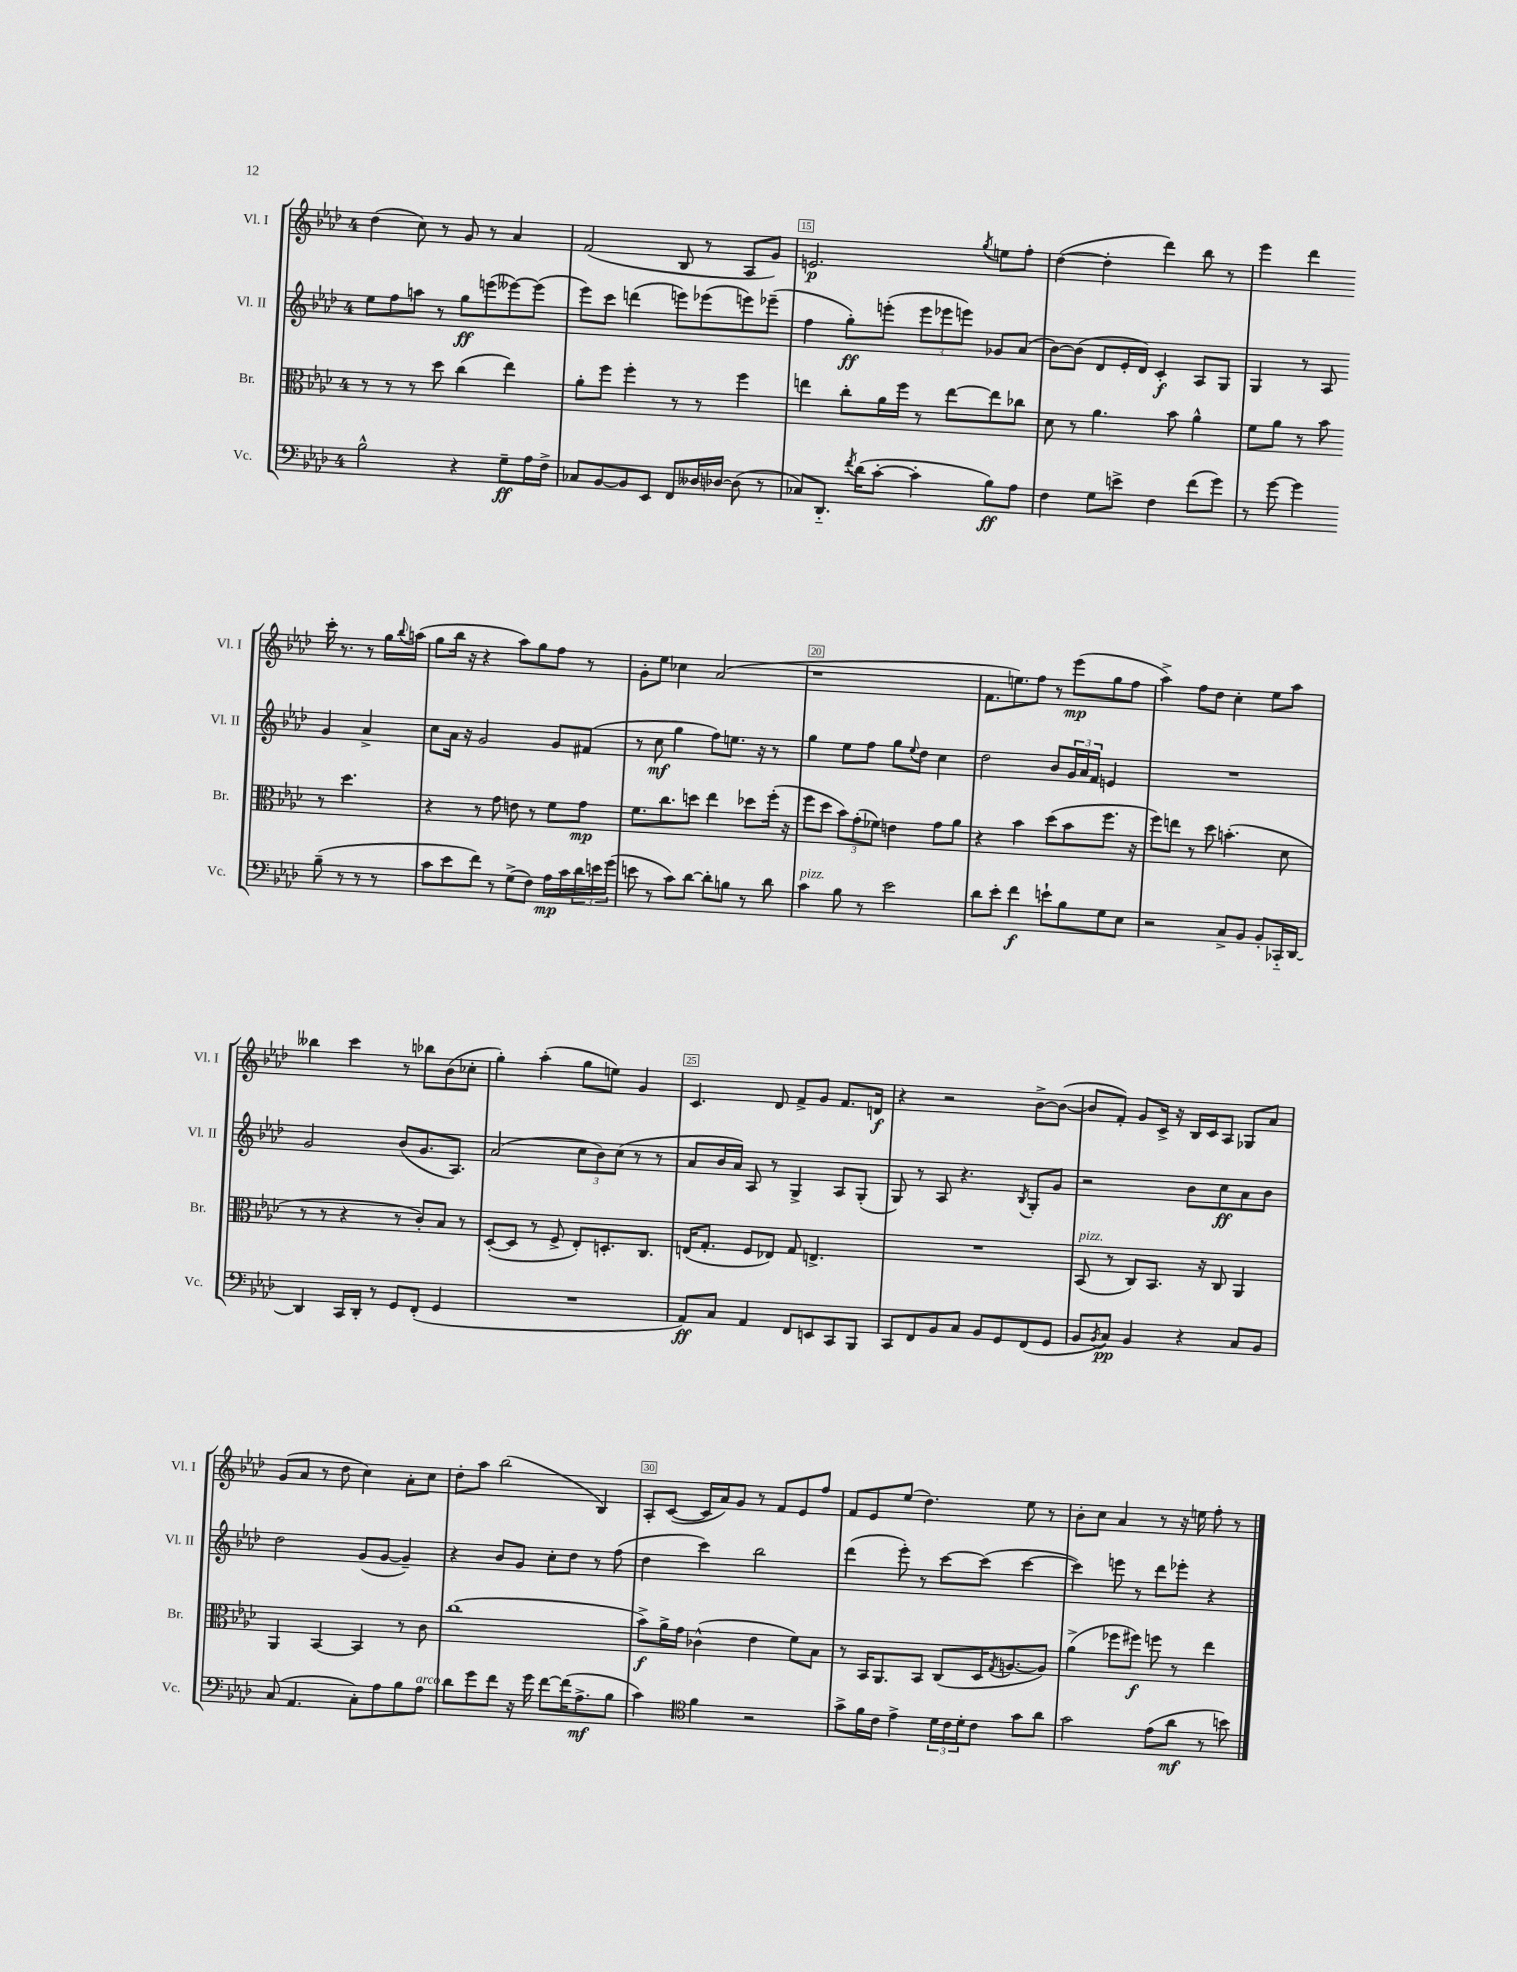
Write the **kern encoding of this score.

**kern	**kern	**kern	**kern
*staff4	*staff3	*staff2	*staff1
*clefF4	*clefC3	*clefG2	*clefG2
*k[b-e-a-d-]	*k[b-e-a-d-]	*k[b-e-a-d-]	*k[b-e-a-d-]
*M4/4	*M4/4	*M4/4	*M4/4
2B-^^	8r	8ee-	(4dd-
.	8r	8ff	.
.	8r	8aa	8cc)
.	8dd-	8r	8r
4r	(4cc	8gg	8g
.	.	(8eee	8r
8G~	4ee-)	[8eee--)	4a-
16A-	.	(8eee--]	.
16F^	.	.	.
=	=	=	=
8C-	8a-'	8eee-)	(2f
[8BB-	8ff	8ccc	.
8BB-]	4ff'	(4ddd	.
8EE-	.	.	.
8FF	8r	8eee)	8B-
16D--	8r	(8eee-	8r
[16D-	.	.	.
(8D-]	4ff	8eee)	8A-
8r	.	(8eee-~	8g)
=	=	=	=
8C-)	4ee	4ff	2.e
8.DD-'~	.	.	.
.	8cc'	8gg')	.
8qf	.	.	.
(16d-	.	.	.
[8c'	16a-	(8eee'	.
.	16ff	.	.
4c']	8r	12eee	.
.	.	12eee-	.
.	[8ee	.	.
.	.	12eee)	.
.	.	.	8qgg
8B-)	8ee]	8g-	8ee
8A-	8cc-	(8a-	8ff'
=	=	=	=
4F	8d-	[8b-)	([4dd-
.	8r	(8b-]	.
8G	4.a-	8d-	4dd-']
8e^	.	16e-'	.
.	.	16d-)	.
4F	.	4c'	4ddd-)
.	8b-	.	.
(8f	4a-^^	8A-	8bb-
8g)	.	8G	8r
=	=	=	=
8r	8f	4G	4eee-
[8g	8a-	.	.
4g]	8r	8r	4ddd-
.	8b-	8A-	.
(8B-~	8r	4g	16ccc'
.	.	.	8.r
8r	4.dd-	.	.
8r	.	4a-^	8r
8r	.	.	16gg
.	.	.	8qqbb-
.	.	.	(16aa
=	=	=	=
8c	4r	8cc	8gg
8e-	.	16a-	16bb-
.	.	16r	16r
8f)	8r	2g	4r
8r	8g	.	.
(8G^	8e	.	8aa-)
8F)	8r	.	8gg
16A-	8f	8g	8ff
16c	.	.	.
24d-	8g	(8f#	8r
24e	.	.	.
(24g	.	.	.
=	=	=	=
8e	8.f	8r	8g'
8r	.	8cc	8ee-
.	8.cc	.	.
8c)	.	4gg	4cc-
[8d-	8dd	.	.
8d-']	4ee-	8ff)	(2a-
8B	.	8.ee	.
8r	8dd-	.	.
.	.	16r	.
8d-	(16ff'	8r	.
.	16r	.	.
=	=	=	=
4c	8ff	4gg	1r
.	8dd-	.	.
8B-	12b-)	8ee-	.
.	(12g'	.	.
8r	.	8ff	.
.	12f-)	.	.
2e-	4e	8gg	.
.	.	8qqee-	.
.	.	8dd-	.
.	8g	4cc	.
.	8a-	.	.
=	=	=	=
8d-	4r	2dd-	8.f
8e-'	.	.	.
.	.	.	8.ee)
4f	4b-	.	.
.	.	.	8ff
8e`	(8dd-	8b-	8r
8B-	8b-	24g	(8eee-
.	.	24a-	.
.	.	24f	.
8G	8.ff	4e	8gg
8E-	.	.	8ff
.	16r	.	.
=	=	=	=
2r	8ff)	1r	4aa-^)
.	8ee	.	.
.	8r	.	8ff
.	8dd-	.	8dd-
8C^	(4.b'	.	4cc'
8BB-	.	.	.
8BB-'	.	.	8ee-
16CC-'~	8d-	.	8aa-
[16DD-	.	.	.
=	=	=	=
4DD-]	8r	2g	4bb--
.	8r	.	.
16CC	4r	.	4ccc
16DD-'	.	.	.
8r	.	.	.
8GG	8r	(8b-	8r
(8FF'	8c')	8.g	8bb-
4GG	8B-	.	(8b-
.	.	8.A-)	.
.	8r	.	8cc-'
=	=	=	=
1r	([8D-'	(2a-	4gg')
.	8D-]	.	.
.	8r	.	(4aa-'
.	8F^	.	.
.	8E-')	12cc	8gg
.	.	12b-)	.
.	8.D'	.	8ee)
.	.	(12cc	.
.	.	8r	4g
.	8.C	.	.
.	.	8r	.
=	=	=	=
8AA-)	(16E	8a-	4.c
.	8.G'	.	.
8C	.	16b-	.
.	.	16a-)	.
4AA-	8F	8A-	.
.	8E-)	8r	8d-
8FF	8G	4G^	8f^
8EE	4.E^	.	8g
8CC	.	8A-	8.f
8BBB-	.	(8G'	.
.	.	.	16d
=	=	=	=
8CC	1r	8G)	4r
8FF	.	8r	.
8BB-	.	8A-	2r
8C	.	4.r	.
8BB-	.	.	.
8GG	.	.	.
.	.	8qB-	.
(8FF	.	8G'	[8b-^
8GG	.	8g	(8b-_
=	=	=	=
8BB-	(8BB-	2r	8b-]
8qBB-	.	.	.
8C)	8r	.	8f')
4BB-	8C)	.	8g
.	8.BB-	.	16c^
.	.	.	16r
4r	.	8b-	16B-
.	16r	.	16c
.	8C	8cc	8A-
8C	4AA-	8a-	8G-
8BB-	.	8b-	8a-
=	=	=	=
(8C	4AA-	2dd-	(8g
4.AA-	.	.	8a-
.	[4BB-	.	8r
.	.	.	8dd-
8C')	4BB-]	(8g	4cc)
8A-	.	[8g	.
8B-	8r	4g~])	8a-'
8A-	8c	.	8cc
=	=	=	=
8d-	(1cc	4r	8dd-'
8g	.	.	8aa-
8f	.	8b-	(2bb-
16r	.	8g	.
16g	.	.	.
[8f	.	8cc'	.
(16f]	.	8dd-	.
8.A-^	.	.	.
.	.	8r	4B-)
8B-	.	(8ff	.
=	=	=	=
4c)	8b-^)	4dd-	8A-'
.	16a-^	.	([8c
.	16g	.	.
*clefC4	*	*	*
4f	(4c-^^	4ccc)	16c]
.	.	.	16a-)
.	.	.	8g
2r	4e-	2bb-	8r
.	.	.	8f
.	8f)	.	8e-
.	8B-	.	8ff
=	=	=	=
8g^	8r	(4ddd-	8f
16f	16BB-	.	8e-
16c	8.AA-	.	.
4e-^	.	8eee-')	(8ee-
.	8BB-	8r	4.dd-)
24d-	(8C	[8ccc	.
24c	.	.	.
24d-'	.	.	.
8c	16D-	(8ccc]	.
.	8qG	.	.
.	[8.A	.	.
8g	.	[4ccc	8ee-
8a-	8A])	.	8r
=	=	=	=
2g	(4a-^	4ccc])	8b-'
.	.	.	8cc
.	8ff-	8eee	4a-
.	8ff#)	8r	.
(8e-	8ff	8ddd-	8r
8a-	8r	8eee-'	16r
.	.	.	16ee
8r	4ee-	4r	8ff'
8b)	.	.	8r
==	==	==	==
*-	*-	*-	*-
